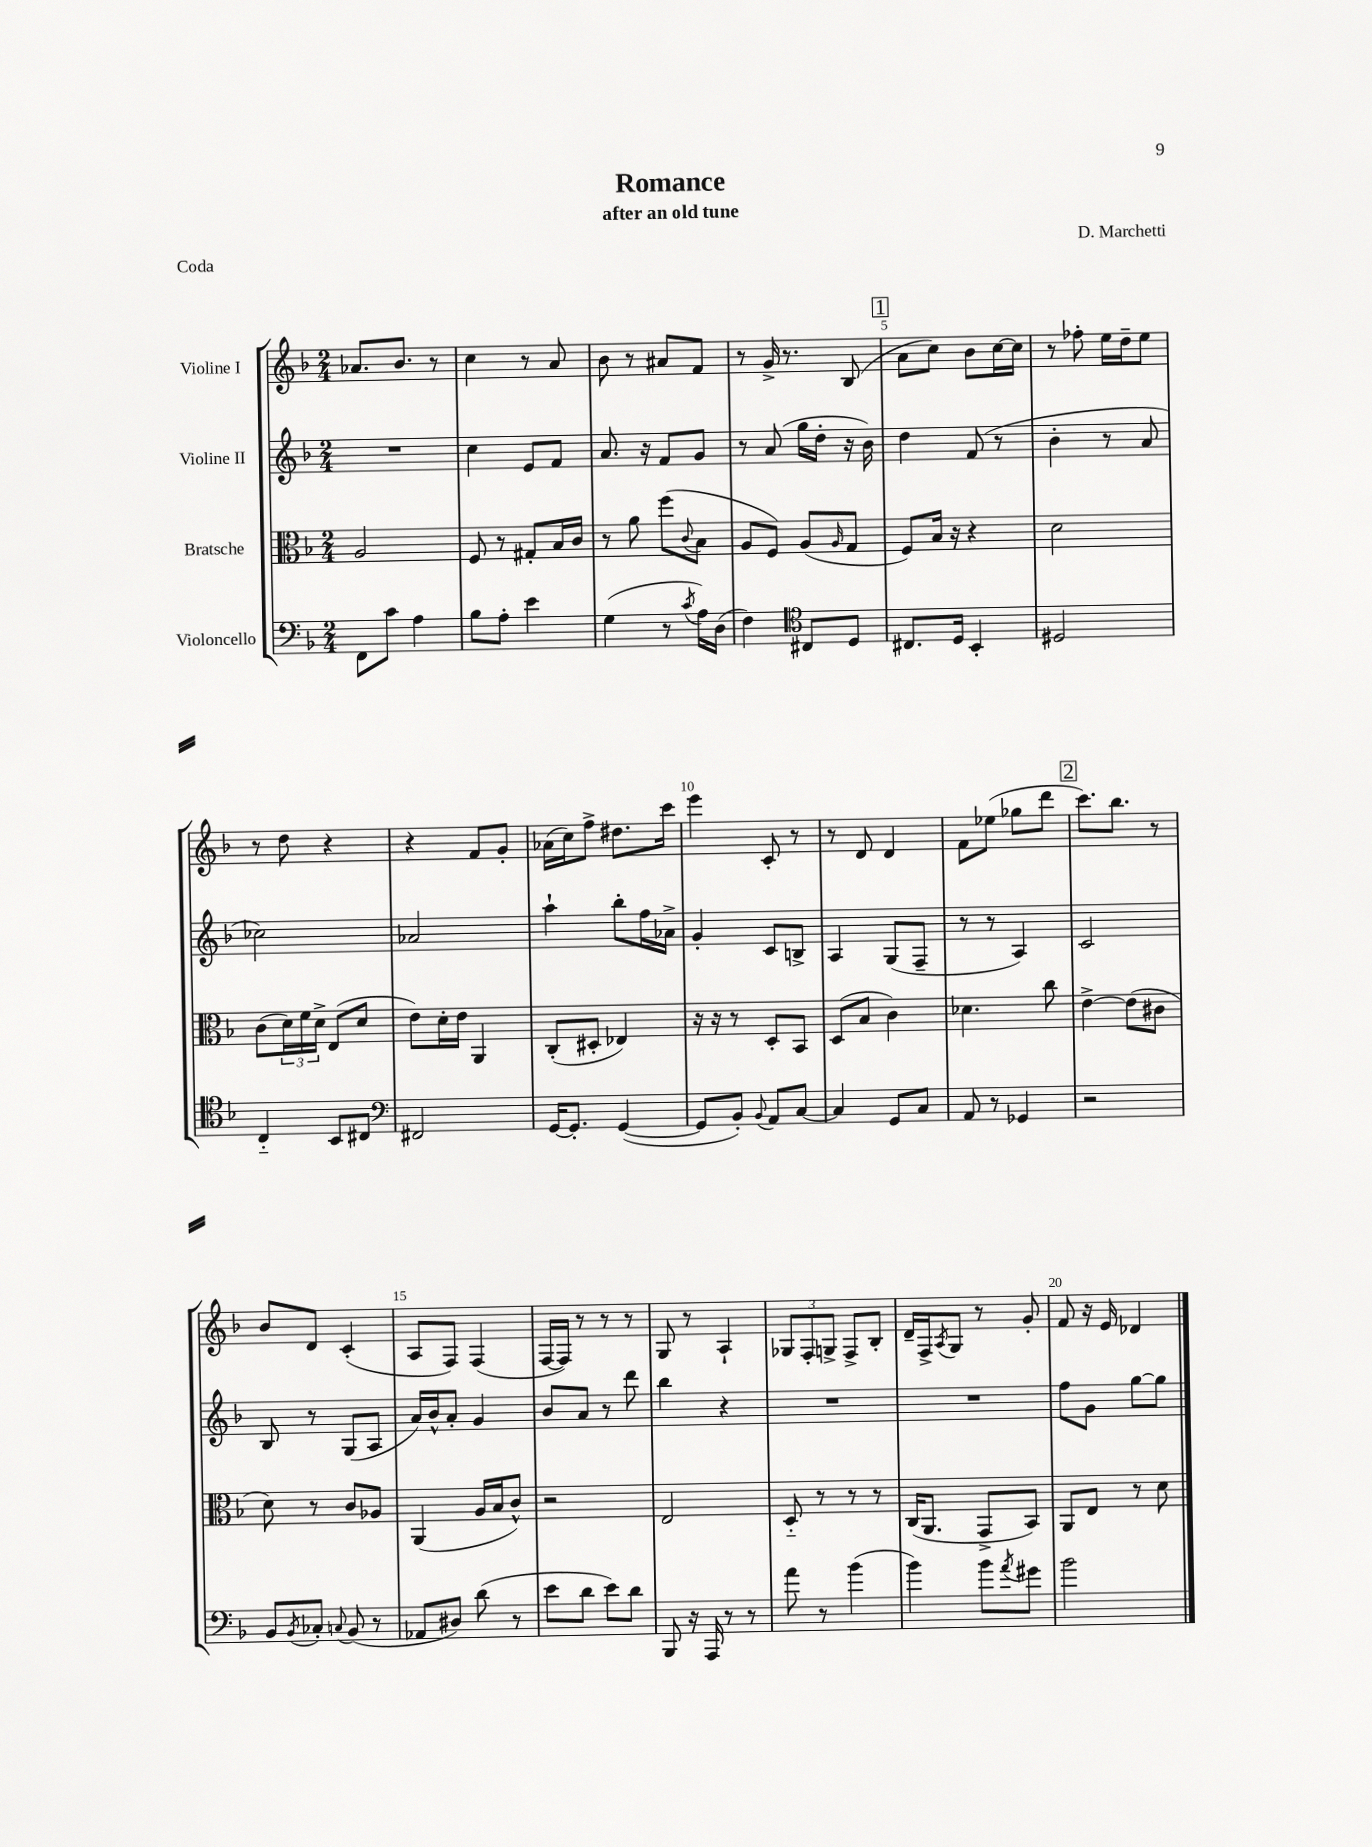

**kern	**kern	**kern	**kern
*staff4	*staff3	*staff2	*staff1
*clefF4	*clefC3	*clefG2	*clefG2
*k[b-]	*k[b-]	*k[b-]	*k[b-]
*M2/4	*M2/4	*M2/4	*M2/4
8FF\L	2A/	2r	8.a-/L
8c\J	.	.	.
.	.	.	8.b-/J
4A\	.	.	.
.	.	.	8r
=	=	=	=
8B-\L	8F/	4cc\	4cc\
8A'\J	8r	.	.
4e\	8G#'/L	8e/L	8r
.	16B-/L	8f/J	8a/
.	16c/JJ	.	.
=	=	=	=
(4G\	8r	8.a/	8b-\
.	8a\	.	8r
.	.	16r	.
8r	(8ff\L	8f/L	8a#/L
8qc/	8qqc/	.	.
16A\LL)	8B-\J	8g/J	8f/J
(16D\JJ	.	.	.
=	=	=	=
4F\)	8A/L	8r	8r
.	8F/J)	(8a/	16g^/
.	.	.	8.r
*clefC4	*	*	*
8C#/L	(8A/L	16gg\LL	.
.	.	16dd'\JJ	.
.	16qqA/	.	.
8D/J	8G/J	16r	(8B-/
.	.	16b-\)	.
=	=	=	=
8.C#/L	8F/L)	4dd\	8a\L
.	16B-/Jk	.	8cc\J)
16D/Jk	16r	.	.
4BB-'/	4r	(8f/	8b-\L
.	.	8r	[16cc\L
.	.	.	16cc\]JJ
=	=	=	=
2D#/	2d\	4b-'\	8r
.	.	.	8ff-'\
.	.	8r	16ee\LL
.	.	.	16dd~\J
.	.	8a/	8ee\J
=	=	=	=
4C'~/	(8c\L	2cc-\)	8r
.	24d\L)	.	8dd\
.	24f\	.	.
.	24d^\JJ	.	.
8BB-/L	(8E/L	.	4r
8C#/J	8d/J	.	.
=	=	=	=
*clefF4	*	*	*
2FF#/	8e\L)	2a-/	4r
.	16d'\L	.	.
.	16e\JJ	.	.
.	4AA/	.	8f/L
.	.	.	8g'/J
=	=	=	=
[16GG/LK	(8C'/L	4aa`\	(16a-\LL
8.GG'/]J	.	.	16cc\J)
.	8D#'/J	.	8ff^\J
([4GG/	4E-/)	8bb-'\L	8.dd#\L
.	.	16ff\L	.
.	.	16a-^\JJ	16ccc\Jk
=	=	=	=
8GG/]L	16r	4g'/	4eee\
.	16r	.	.
8BB-'/J)	8r	.	.
8qqBB-/	.	.	.
8AA/L	8D'/L	8c/L	8c'/
[8C/J	8BB-/J	8B^/J	8r
=	=	=	=
4C/]	(8D/L	4A/	8r
.	8B-/J	.	8d/
8GG/L	4c\)	(8G/L	4d/
8C/J	.	8F~/J	.
=	=	=	=
8AA/	4.d-\	8r	8f\L
8r	.	8r	(8ee-\J
4GG-/	.	4A/)	8gg-\L
.	8cc\	.	8ddd\J
=	=	=	=
2r	[4e^\	2c/	8.ccc\L)
.	.	.	8.bb-\J
.	(8e\]L	.	.
.	8c#\J	.	8r
=	=	=	=
8BB-/L	8d\)	8B-/	8b-/L
8qBB-/	.	.	.
8C-'/J	8r	8r	8d/J
8qqC/	.	.	.
(8BB-/	8c/L	(8G/L	(4c'/
8r	8A-/J	8A/J	.
=	=	=	=
8AA-/L	(4AA/	16a/LL)	8A/L
.	.	16b-^^/J	.
8D#/J)	.	8a'/J	8F/J)
(8d\	16A/LL	4g/	(4F/
.	16B-/J	.	.
8r	8c^^/J)	.	.
=	=	=	=
8e\L	2r	8b-/L	[16F/LL
.	.	.	16F/]JJ)
8d\J	.	8a/J	8r
8e\L)	.	8r	8r
8d\J	.	8ddd\	8r
=	=	=	=
8BBB-/	2E/	4bb-\	8G/
16r	.	.	8r
16AAA/	.	.	.
8r	.	4r	4A`/
8r	.	.	.
=	=	=	=
8a\	8D'~/	2r	12G-/L
.	.	.	12F'/
8r	8r	.	.
.	.	.	12G^/J
(4b-\	8r	.	8F^/L
.	8r	.	8B-'/J
=	=	=	=
4b-\)	(16C/LK	2r	16d~/LL
.	8.AA/J	.	16F^/J
.	.	.	8qA/
.	.	.	8G/J
8b-\L	8GG^/L	.	8r
8qa/	.	.	.
8g#\J	8BB-/J)	.	8g'/
=	=	=	=
2b-\	8AA/L	8ff\L	8f/
.	8E/J	8g\J	16r
.	.	.	16e/
.	8r	[8gg\L	4d-/
.	8d\	8gg\]J	.
==	==	==	==
*-	*-	*-	*-
